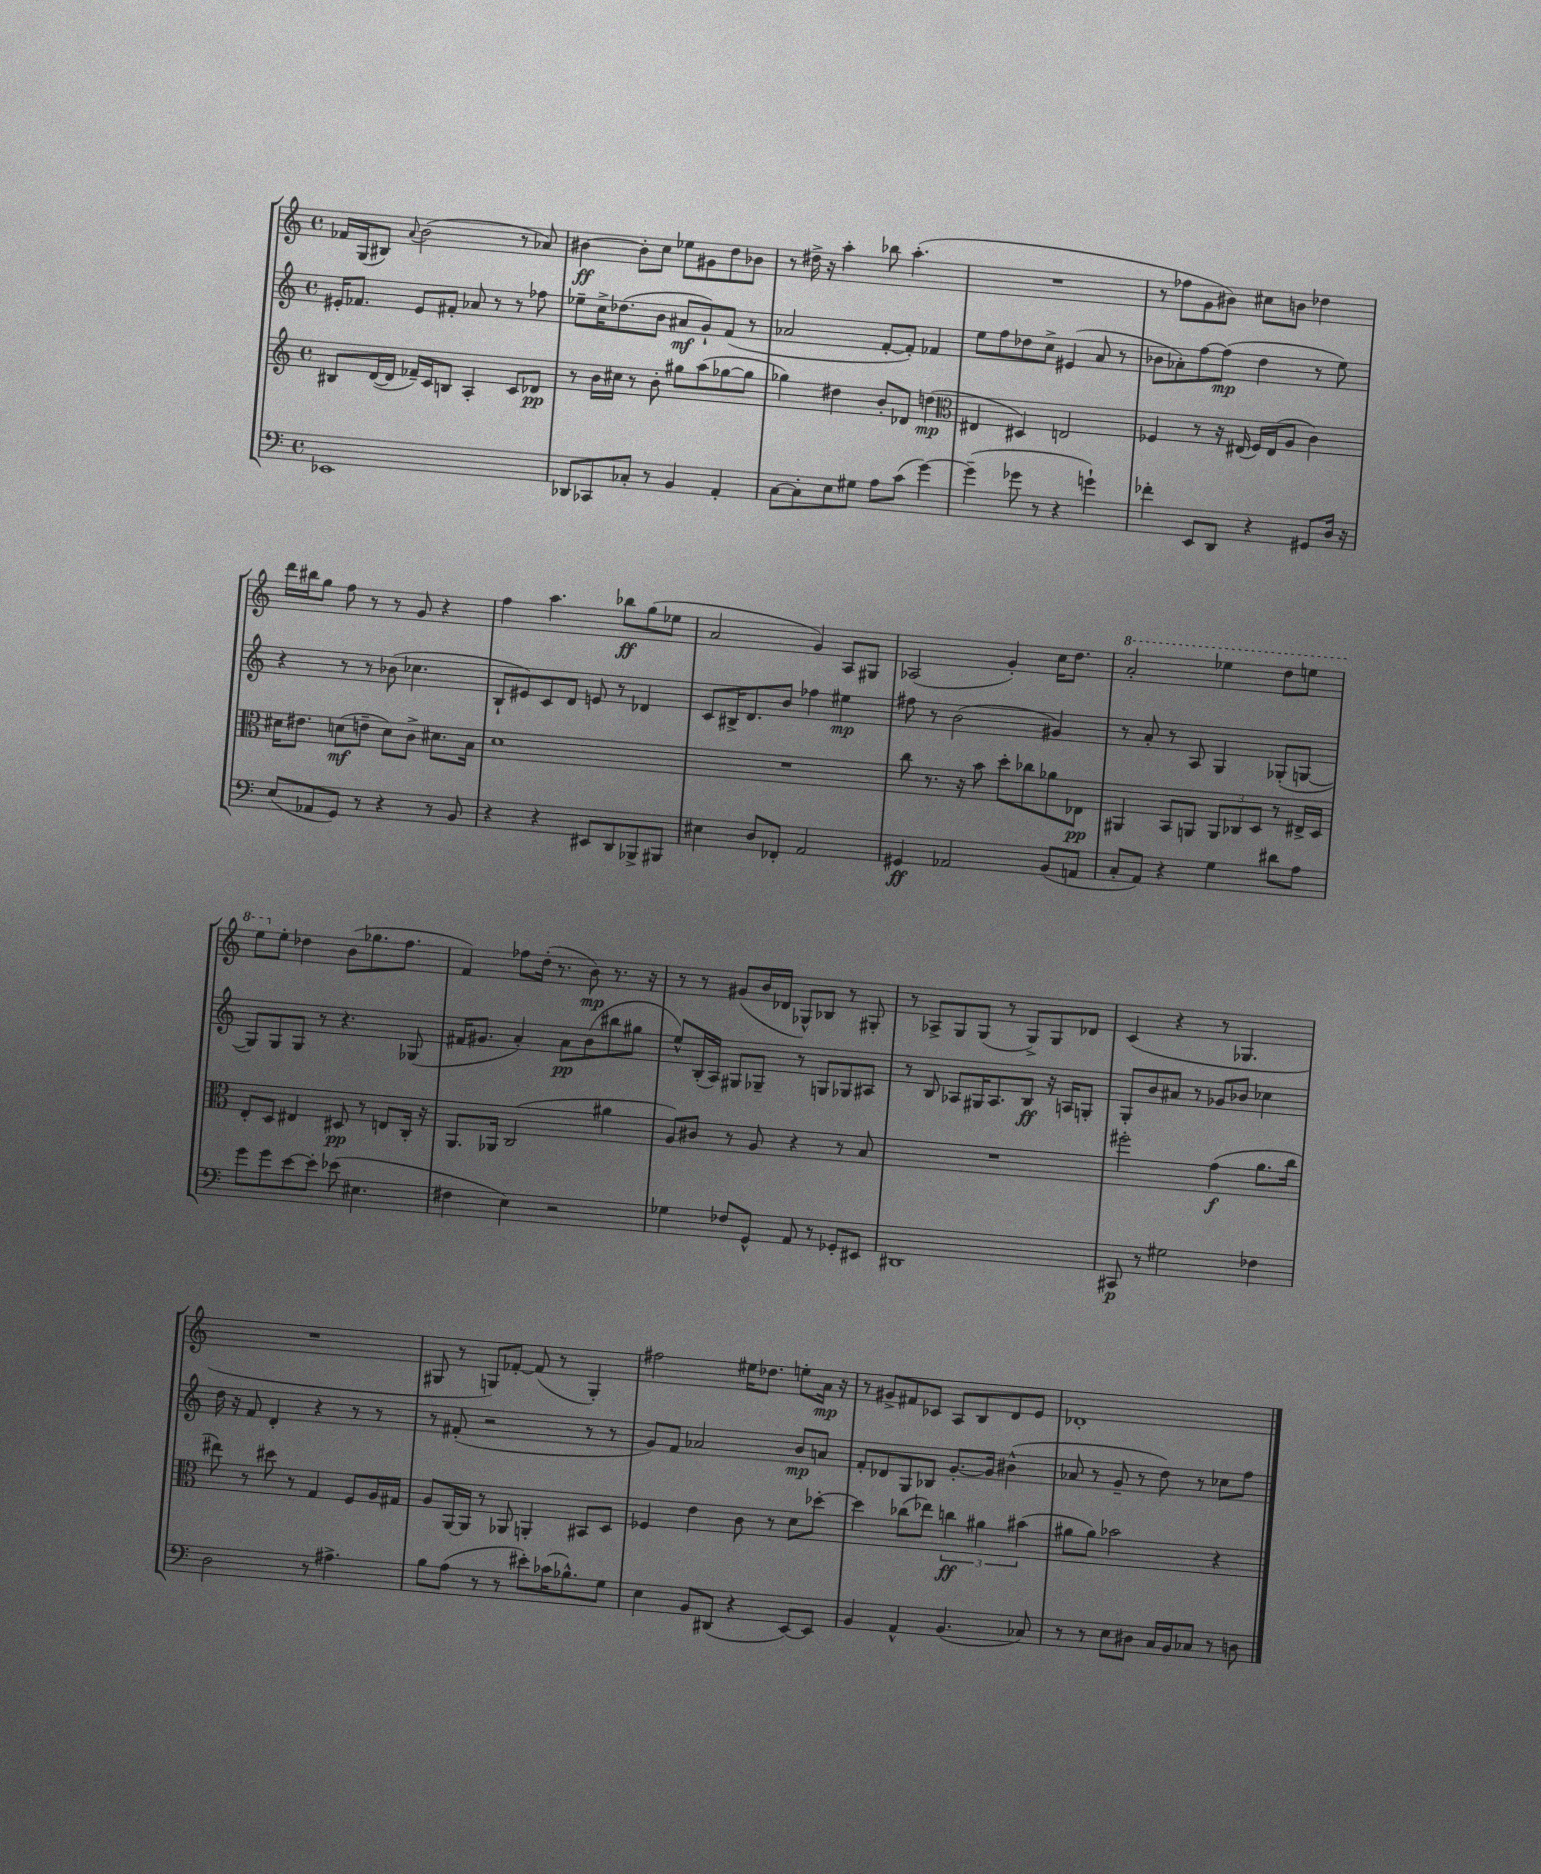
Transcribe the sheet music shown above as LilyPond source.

<<
\new StaffGroup <<
\new Staff = "s0" {
    \clef treble \key c \major \defaultTimeSignature \time 4/4
    fes'16 g16( bis8) \appoggiatura { a'8 } b'2( r8 aes'8) |
    bis'4~\ff bis'8-. c''8 ees''8 gis'8 d''8 bes'8 |
    r8 dis''16-> r16 a''4-. bes''8 a''4.-.( |
    R1 |
    r8 fes''8 g'8 bis'8) cis''8 b'8 des''4 |
    d'''16 bis''16 g''8 f''8 r8 r8 g'8 r4 |
    f''4 a''4. bes''8\ff g''8( ees''8 |
    a'2 g'4) a8 gis8 |
    aes2( g'4-.) c''16 d''8. |
    \ottava #1 a''2-. ees'''4 d'''8 e'''8 |
    e'''8 \ottava #0 e''8-. des''4 b'8( ges''8. f''8. |
    f'4) fes''8 d''16-.( r8. b'8\mp) r8. r16 |
    r8 r8 gis'8( b'16 des'16 ges8-^) bes8 r8 gis8-. |
    r8 aes8-> g8 g8( r8 g8->) g8 des'8 |
    c'4( r4 r8 ges4. |
    R1 |
    gis8 r8 g8) fes'8~-. fes'8( r8 g4-.) |
    fis''2 eis''16 des''8. e''8-. a'16\mp r16 |
    r8 gis'8-> fis'8 ces'8 a8 b8 d'8 e'8 |
    des'1-. \bar "|." |
}
\new Staff = "s1" {
    \clef treble \key c \major \defaultTimeSignature \time 4/4
    eis'16-. fes'8. eis'8 fis'8-. aes'8 r8 r8 fes''8 |
    ees''8-- c''16-> des''8.( b'8 ais'8\mf g'8-!) f'8( r8 |
    aes'2 f'8~-. f'8-.) fes'4 |
    e''8 f''8 des''8 c''8-> eis'4( a'8 r8 |
    bes'8 aes'8-.) f''8~ f''8\mp( d''4 r8 e''8) |
    r4 r8 r8 bes'8( ces''4. |
    b8-! eis'8) c'8 d'8 e'8 r8 des'4 |
    c'8 bis16-> d'8. b'8 fes''4 eis''4\mp |
    fis''8 r8 b'2( gis'4) |
    r8 a'8-. r8 a8 g4 ges8-.( g8~ |
    g8) g8 g8 r8 r4. ges8( |
    fis'16 gis'8. a'4-.) a'8\pp b'8( bis''8 gis''8 |
    e''8-^) b16-.( a16) gis8 ges8-- r8 g8 ges8 ais8 |
    r8 b8 aes8 gis16 aes8. b8\ff r16 a16 g8-. |
    g8-. b'8 ais'8 r8 ges'8 bes'8 ces''4 |
    d''16 r16 f'8 d'4-. r4 r8 r8 |
    r8 fis'8-.( r2 r8 r8 |
    g'8) f'8 aes'2 b'8\mp a'8 |
    f'8-. des'8 g8 bes8 g'8.~-. g'16 bis'4-^( |
    aes'8 r8 g'8-- r8 d''8) r8 ces''8 f''8 \bar "|." |
}
\new Staff = "s2" {
    \clef treble \key c \major \defaultTimeSignature \time 4/4
    bis8 d'16~( d'16 fes'16--) c'16 b8 a4-. c'8 des'8\pp |
    r8 b'16 cis''16 r8 b'8-. gis''8 a''8( ges''8~ ges''8 |
    ges''4) dis''4 b'8-. des'8 d''4\mp( |
    \clef alto eis4 dis4) e2 |
    fes4 r8 r16 eis16( fes16) eis16( a8 c'4) |
    dis'16 eis'8. d'8\mf( e'8-- d'8) c'8-> dis'8. b16 |
    d'1 |
    R1 |
    c''8 r8. r16 b'8 d''8-. ces''8 aes'8 ees8\pp |
    ais,4 b,8 a,8 \tuplet 3/2 { a,8 ces8 d8 } r8 eis16-> d16 |
    e8-. d8 eis4 dis8\pp r8 e8 c16-. r16 |
    a,8. aes,16 c2( ais'4 |
    a8) cis'8 r8 a8 r4 r8 b8 |
    R1 |
    fis''2-. g'4\f( a'8. c''16 |
    eis''8) r8 dis''8 r8 g4 f8 a16 gis16 |
    a8 a,16~ a,16 r8 aes,8 a,4-. bis,8 d8 |
    fes4 e'4 c'8 r8 d'8 des''8~-. |
    des''4 ces''8( ees''8) \tuplet 3/2 { c''4\ff ais'4 bis'4( } |
    ais'8 ais'8) bes'2 r4 \bar "|." |
}
\new Staff = "s3" {
    \clef bass \key c \major \defaultTimeSignature \time 4/4
    ees,1 |
    des,8 ces,8 ces8-. r8 b,4 a,4-. |
    c8~ c8-. e8 gis8 a8 c'8( g'4~) |
    g'4--( ges'8 r8 r4 g'4-!) |
    fes'4-. e,8 d,8 r4 gis,8 d16 r16 |
    e8( aes,8 g,8) r8 r4 r8 b,8 |
    r4 r4 eis,8 d,8 bes,,8-> bis,,8 |
    eis4 d8 fes,8-. a,2 |
    gis,4\ff aes,2 b,8( a,8 |
    c8-. a,8) r4 g4 dis'8 a8 |
    g'8 g'8 e'8~ e'8-. ees'8( eis4. |
    fis4 e4) r2 |
    ges4 fes8 g,8-^ a,8 r8 ges,8-. eis,8 |
    dis,1 |
    cis,8\p r8 gis2 fes4 |
    d2 r8 ais4.-> |
    b8 a8( r8 r8 eis'8-.) ces'16( bes8.-^) g8 |
    e4 b,8 dis,8( r4 e,8~) e,8 |
    b,4 a,4-^ b,4.( ces8) |
    r8 r8 e8 dis8 c16 b,16 ces8 r8 d8 \bar "|." |
}
>>
>>
\layout { \context { \Score \remove "Bar_number_engraver" } }
